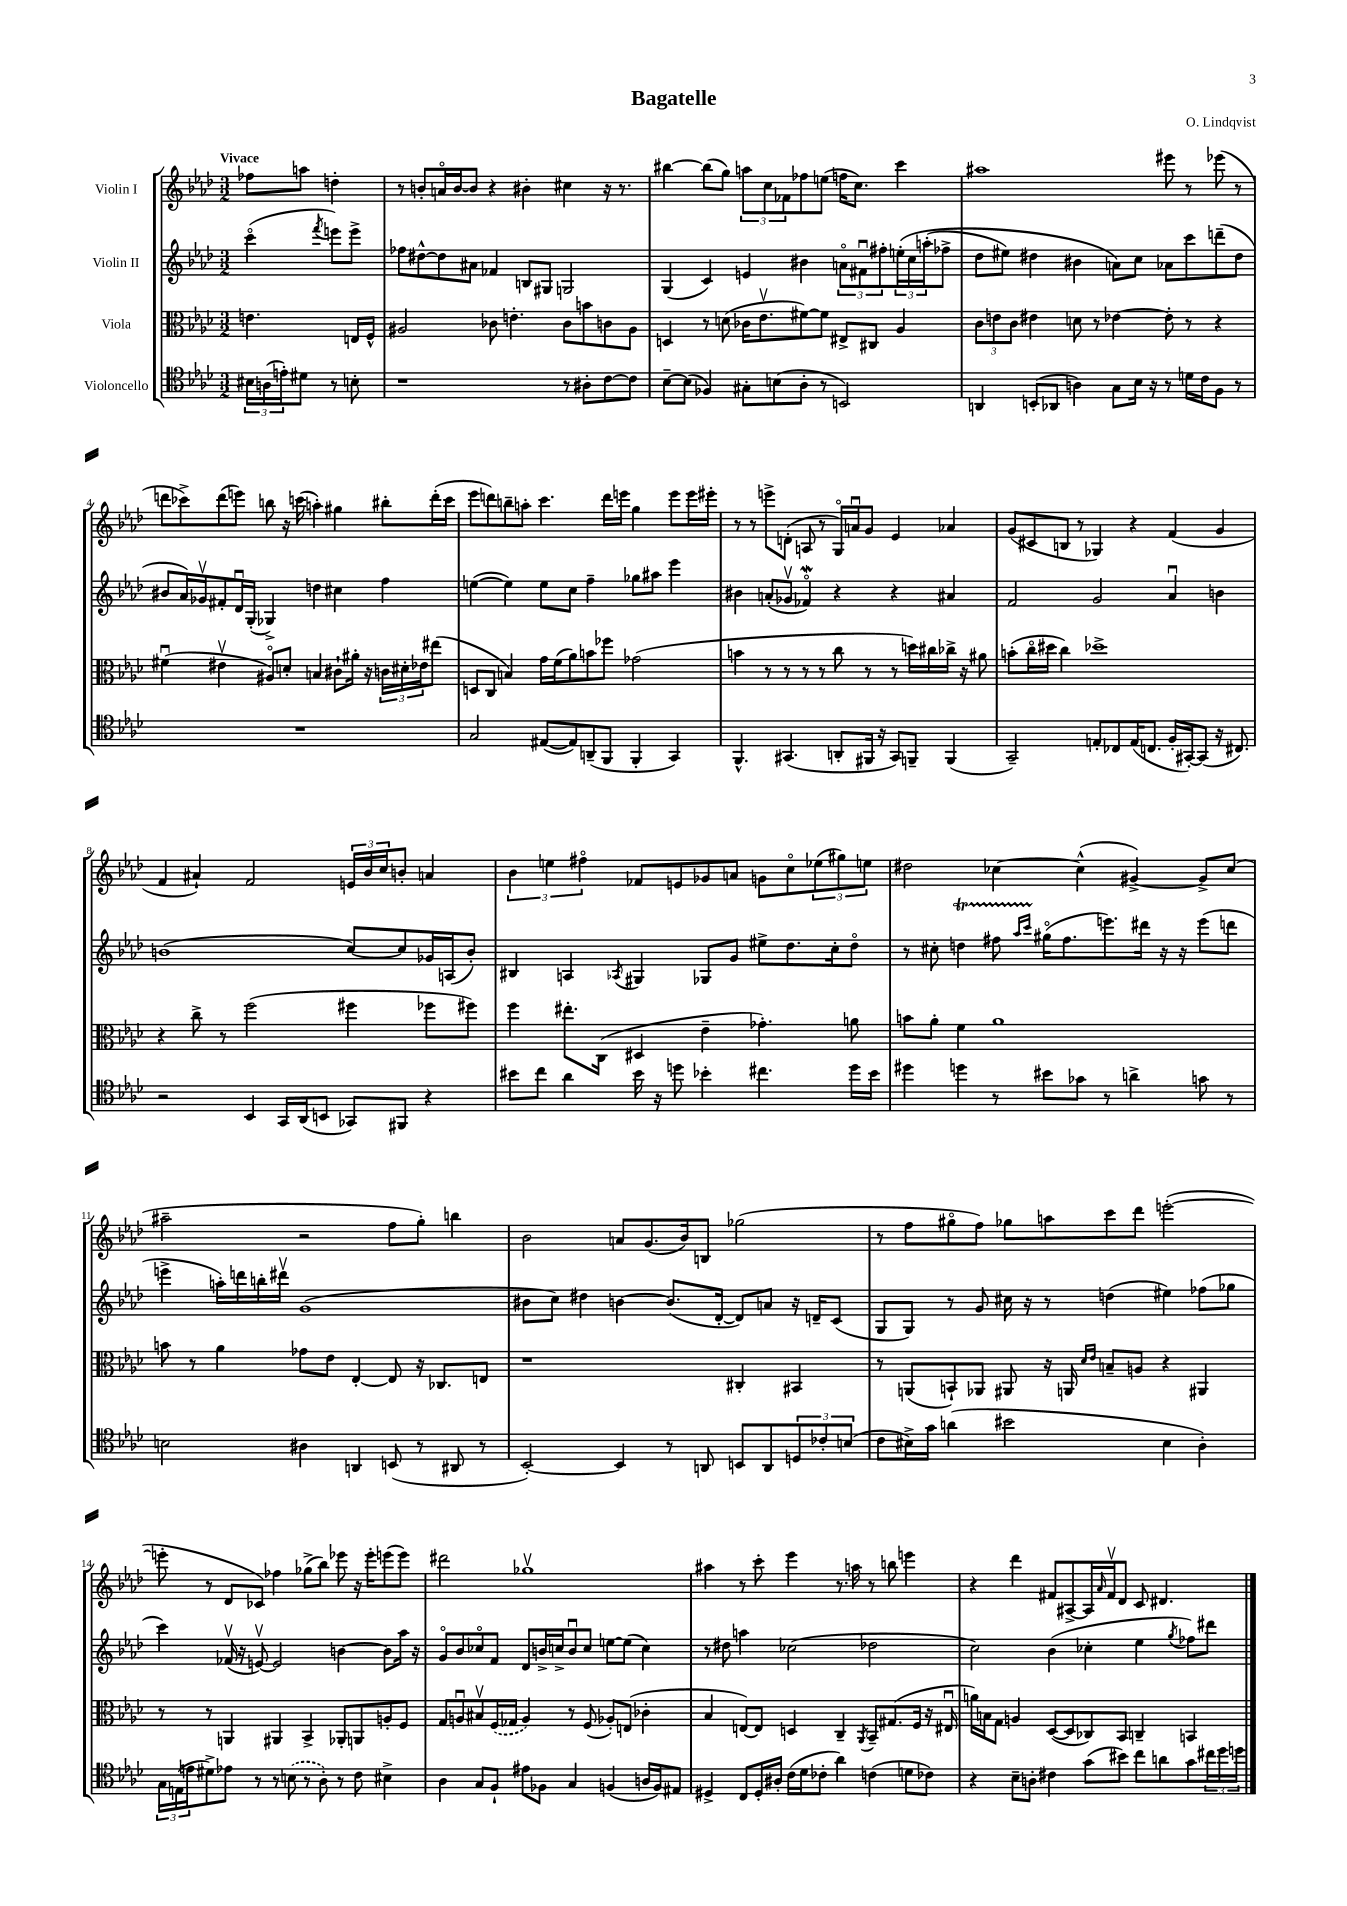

**kern	**kern	**kern	**kern
*staff4	*staff3	*staff2	*staff1
*clefC4	*clefC3	*clefG2	*clefG2
*k[b-e-a-d-]	*k[b-e-a-d-]	*k[b-e-a-d-]	*k[b-e-a-d-]
*M3/2	*M3/2	*M3/2	*M3/2
24B#\LL	4.e\	(4ccco\	8ff-\L
(24A\	.	.	.
24e'\J)	.	.	.
8d#\J	.	.	8aa\J
.	.	8qfff/	.
8r	.	8eee\L)	4dd'\
8B'\	16E/LL	8eee^\J	.
.	16F^^/JJ	.	.
=	=	=	=
1r	2A#/	8ff-\L	8r
.	.	[8dd#^^\	8b'/L
.	.	8dd#\]	16ao/L
.	.	.	[16b/J
.	.	8a#\J	8b/]J
.	8c-\	4f-/	4r
.	4.e'\	.	.
.	.	8B/L	4b#'\
.	.	8G#/J	.
8r	8c-\L	2G/	4cc#\
8A#'\L	8b\	.	.
[8c\	8c\	.	16r
.	.	.	8.r
8c\]J	8A#\J	.	.
=	=	=	=
[8B-~\L	4D/	(4G/	[4bb#\
(8B-\]J	.	.	.
4F-/)	8r	4c/)	(8bb#\]L
.	(8d\	.	8gg\J)
8G#'\L	16c-\LK	4e/	12aa\L
.	8.e-v\	.	.
.	.	.	12cc\
(8B\	.	.	.
.	.	.	12f-\
8A-'\J	[8f#\)	4b#\	8ff-\
8r	8f#\]J	.	(8ee\J
2BB/)	8E#^/L	12ao\L	16ff\LK
.	.	.	8.cc\J)
.	.	12f#u\	.
.	8C#/J	.	.
.	.	12ff#'\	.
.	4A-/	&(24ee'\L	4ccc\
.	.	24cc\	.
.	.	(24aa'\J	.
.	.	8ff-^\J	.
=	=	=	=
4AA/	12c\L	8dd-\L	1aa#
.	12e\	.	.
.	.	8ee#\J)	.
.	12c\J	.	.
(8BB'/L	4e#\	4dd#\	.
8AA-/J	.	.	.
4A\)	8d\	4b#\	.
.	8r	.	.
8G\L	[4e-\	8a\L&)	.
16B-\Jk	.	8cc\J	.
16r	.	.	.
8r	8e-'\]	8a-\L	8eee#\
16d\LL	8r	8ccc\	8r
16c\J	.	.	.
8F\J	4r	(8ddd~\	(8eee-\
8r	.	8dd#\J	8r
=	=	=	=
1.r	(4f#u\	8b#/L	8ddd\L
.	.	16a-/L)	8ccc-^\)
.	.	16g-v/J	.
.	4e#v\	8f#'/	(8ddd\
.	.	16d-u/L	8eee\J)
.	.	(16G'/JJ	.
.	8A#o/L)	4G-^/)	8bb\
.	8d'/J	.	16r
.	.	.	(16ccc\
.	4B/	4dd\	4aa'\)
.	8c#`\L	4cc#\	4gg#\
.	16a#'\Jk	.	.
.	16r	.	.
.	24c\LL	4ff\	8bb#'\L
.	24d#'\	.	.
.	24e-\J	.	.
.	(8ee#\J	.	(16ddd'\L
.	.	.	16ccc\JJ
=	=	=	=
2G/	8D/L	([4ee\	8eee-\L
.	8C/J	.	8ddd\)
.	4B/)	4ee\])	8bb~\
.	.	.	8aa'\J
([8E#/L	16g\LL	8ee\L	4.ccc\
.	(16f\J	.	.
8E#/])	8a-\)	8cc\J	.
(8AA~/	8b\	4ff~\	.
8FF/J	8ff-\J	.	16ddd\LL
.	.	.	16eee\JJ
4FF'/	(2g-\	8gg-\L	4gg\
.	.	8aa#\J	.
4GG/)	.	4eee-\	8eee\L
.	.	.	16eee\L
.	.	.	16eee#'\JJ
=	=	=	=
4.FF^^/	4b\	4b#\	8r
.	.	.	8r
.	8r	(8a'/L	8eee^\L
(4.GG#/	8r	8g-v/J	(8d'\J
.	8r	4f-o/)	8A/
.	8r	.	8r
8AA'/L	8cc\	4r	16Go/LL)
.	.	.	16au/J
16FF#/Jk	8r	.	8g/J
16r	.	.	.
8GG#/L)	8r	4r	4e-/
8FF~/J	16dd\LL)	.	.
.	16cc#\	.	.
(4FF/	16cc-^\JJ	4a#/	4a-/
.	16r	.	.
.	8a#\	.	.
=	=	=	=
2GG~/)	(8b'\L	2f/	(8g/L
.	16cco\L	.	8c#/
.	16dd#\JJ	.	.
.	4cc\)	.	8B/J
.	.	.	8r
8E'/L	1dd-^	2g/	4G-/)
8C-/	.	.	.
(16E/K	.	.	4r
8.C/J	.	.	.
16F'/LL	.	4a-u/	(4f/
[16GG#'/J)	.	.	.
(8GG#/]J	.	.	.
16r	.	4b\	4g/
8.C#/)	.	.	.
=	=	=	=
2r	4r	(1b	4f/
.	8cc^\	.	4a#`/)
.	8r	.	.
4BB-/	(2ff\	.	2f/
16GG/LL	.	.	.
(16AA-/J	.	.	.
8BB/J	.	.	.
8GG-/L)	4ff#\	[8cc/L)	24e/LL
.	.	.	24b-/
.	.	.	24cc/J
8FF#/J	.	8cc/]	8b'/J
4r	8ff-\L	16g-/L	4a/
.	.	(16A/J	.
.	8ff#\J)	8b'/J)	.
=	=	=	=
8b#\L	4ff\	4B#/	6b-\
8cc\J	.	.	.
.	.	.	6ee\
4a-\	8.ee#'\L	4A/	.
.	.	.	6ff#o\
.	(16C\Jk	.	.
.	.	8qA-/	.
16b#\	4D#/	4G#/	8f-/L
16r	.	.	.
8dd\	.	.	8e/
4b-'\	4e-~\	8G-/L	8g-/
.	.	8g/J	8a/J
4.cc#\	4.g-'\)	8ee#^\L	8g\L
.	.	8.dd-\	8cco\
.	.	.	(12ee-\
.	.	16cc'\k	.
.	.	.	12gg#\)
16dd\LL	8a\	8dd-o\J	.
.	.	.	12ee\J
16b-\JJ	.	.	.
=	=	=	=
4dd#\	8b\L	8r	2dd#\
.	8a-'\J	8cc#'\	.
4dd\	4f\	4dd\	.
8r	1a-	8ff#\	[4cc-\
.	.	16qqaa-/LL	.
.	.	16qqccc/JJ	.
8b#\L	.	(16gg#o\LK	.
.	.	8.ff#\	.
8g-\J	.	.	(4cc-^^\]
8r	.	8.eee\)	.
4a^\	.	.	[4g#^/)
.	.	16ddd#\Jk	.
.	.	16r	.
.	.	16r	.
8g\	.	(8eee\L	8g#^/]L
8r	.	8ddd\J	(8cc-/J
=	=	=	=
2B\	8b\	4eee^\	2aa#~\
.	8r	.	.
.	4a-\	16aa'\LL)	.
.	.	16ddd\	.
.	.	16bb'\	.
.	.	16ddd#v\JJ	.
4A#\	8g-\L	(1g	2r
.	8e-\J	.	.
4AA/	[4E-'/	.	.
(8BB/	8E-/]	.	8ff\L
8r	16r	.	8gg'\J)
.	8.C-/L	.	.
8AA#/	.	.	4bb\
8r	8E/J	.	.
=	=	=	=
[2BB-'/)	1r	8b#\L	2b-\
.	.	8cc\J)	.
.	.	4dd#\	.
4BB-/]	.	[4b\	8a/L
.	.	.	(8.g/
8r	.	(8.b/]L	.
.	.	.	16b-/k)
8AA/	.	.	8B/J
.	.	[16d-'/Jk	.
8BB/L	4C#'/	8d-/]L)	(2gg-\
8AA/	.	8a/J	.
12D/	4BB#/	16r	.
.	.	16d~/LK	.
12c-'/	.	.	.
.	.	(8c/J	.
(12B/J	.	.	.
=	=	=	=
8c\L	8r	8G/L	8r
16B#^\L)	(8AA/L	8G/J)	8ff\L
16g\JJ	.	.	.
(4a\	8BB`/)	8r	8gg#o\
.	8AA-/J	8g/	8ff\J)
2b#\	8AA#/	16cc#\	8gg-\L
.	.	16r	.
.	16r	8r	8aa\
.	16AA/	.	.
.	16qqd-/LL	.	.
.	16qqe-/JJ	.	.
.	8B~/L	(4dd\	8ccc\
.	8A/J	.	8ddd-\J
4B#\	4r	4ee#\)	([2eee'\
4A-'\)	4AA#/	(8ff-\L	.
.	.	8gg-\J	.
=	=	=	=
24G\LL	8r	4ccc\)	8eee'\]
(24E\	.	.	.
24e\J	.	.	.
8d#^\)	8r	.	8r
8e-\J	4AA/	(16f-v/	8d-/L
.	.	16r	.
8r	.	[8ev/)	8c-/J)
8r	4AA#/	2e/]	4ff-\
(8B\	.	.	.
8r	4BB-^/	.	(8gg-^\L
8A-'\)	.	.	8bb-\J)
8r	8AA-'/L	[4b\	8eee-\
8c\	8AA/	.	16r
.	.	.	16eee-'\LK
4B#^\	8A'/	8b\]L	(8eee\
.	8F/J	16aa-\Jk	8eee\J)
.	.	16r	.
=	=	=	=
4A-\	8G/L	8go/L	2ddd#\
.	8Au/	8b-/	.
8G/L	8B#v/	8cc-o/	.
8F`/J	(16F/L	8f/J	.
.	16G-/JJ	.	.
8e#\L	4A/)	8d-/L	1gg-v
8F-\J	.	16b^/L	.
.	.	16cc^/J	.
4G/	8r	8bu/	.
.	(8F/	8cc/J	.
(4F/	8A-'/L)	[8ee\L	.
.	(8E/J	(8ee\]J	.
16A/LL	4c-'\	4cc\)	.
16F/J)	.	.	.
8E#/J	.	.	.
=	=	=	=
4D#^/	4B-/	8r	4aa#\
.	.	8dd#\	.
8C/L	[8E/L)	4aa\	8r
16D#'/L	8E/]J	.	8ccc'\
16A#'/JJ	.	.	.
(16c\LL	4D/	(2cc-\	4eee-\
16d-\J	.	.	.
8c-'\J	.	.	.
4a-\)	4C~/	.	8.r
.	.	.	16aa\
.	8qAA-/	.	.
(4c\	8BB-~/L	2dd-\	8r
.	(8.G#/	.	8bb\
8d\L	.	.	4eee\
.	16F/Jk	.	.
8c-\J)	16r	.	.
.	16E#u/	.	.
=	=	=	=
4r	16a\LL)	2cc\)	4r
.	16B\J	.	.
.	8G\J	.	.
8B-~\L	4A/	.	4ddd-\
8A'\J	.	.	.
4c#\	([8D-/L	(4b-\	8f#/L
.	8D-/]	.	[8A#^/
(8g\L	8C-/)	4cc-'\	16A#/]L
.	.	.	16qqa-/
.	.	.	16f#v/J
8b#\J)	8BB-/J	.	8d-/J
8cc\L	4C~/	4ee-\	8c/
8a\	.	.	4.d#/
.	.	8qgg/	.
8g\	4BB/	8ff-\L)	.
24cc#\L	.	8ddd#\J	.
24dd-\	.	.	.
24dd\JJ	.	.	.
==	==	==	==
*-	*-	*-	*-
